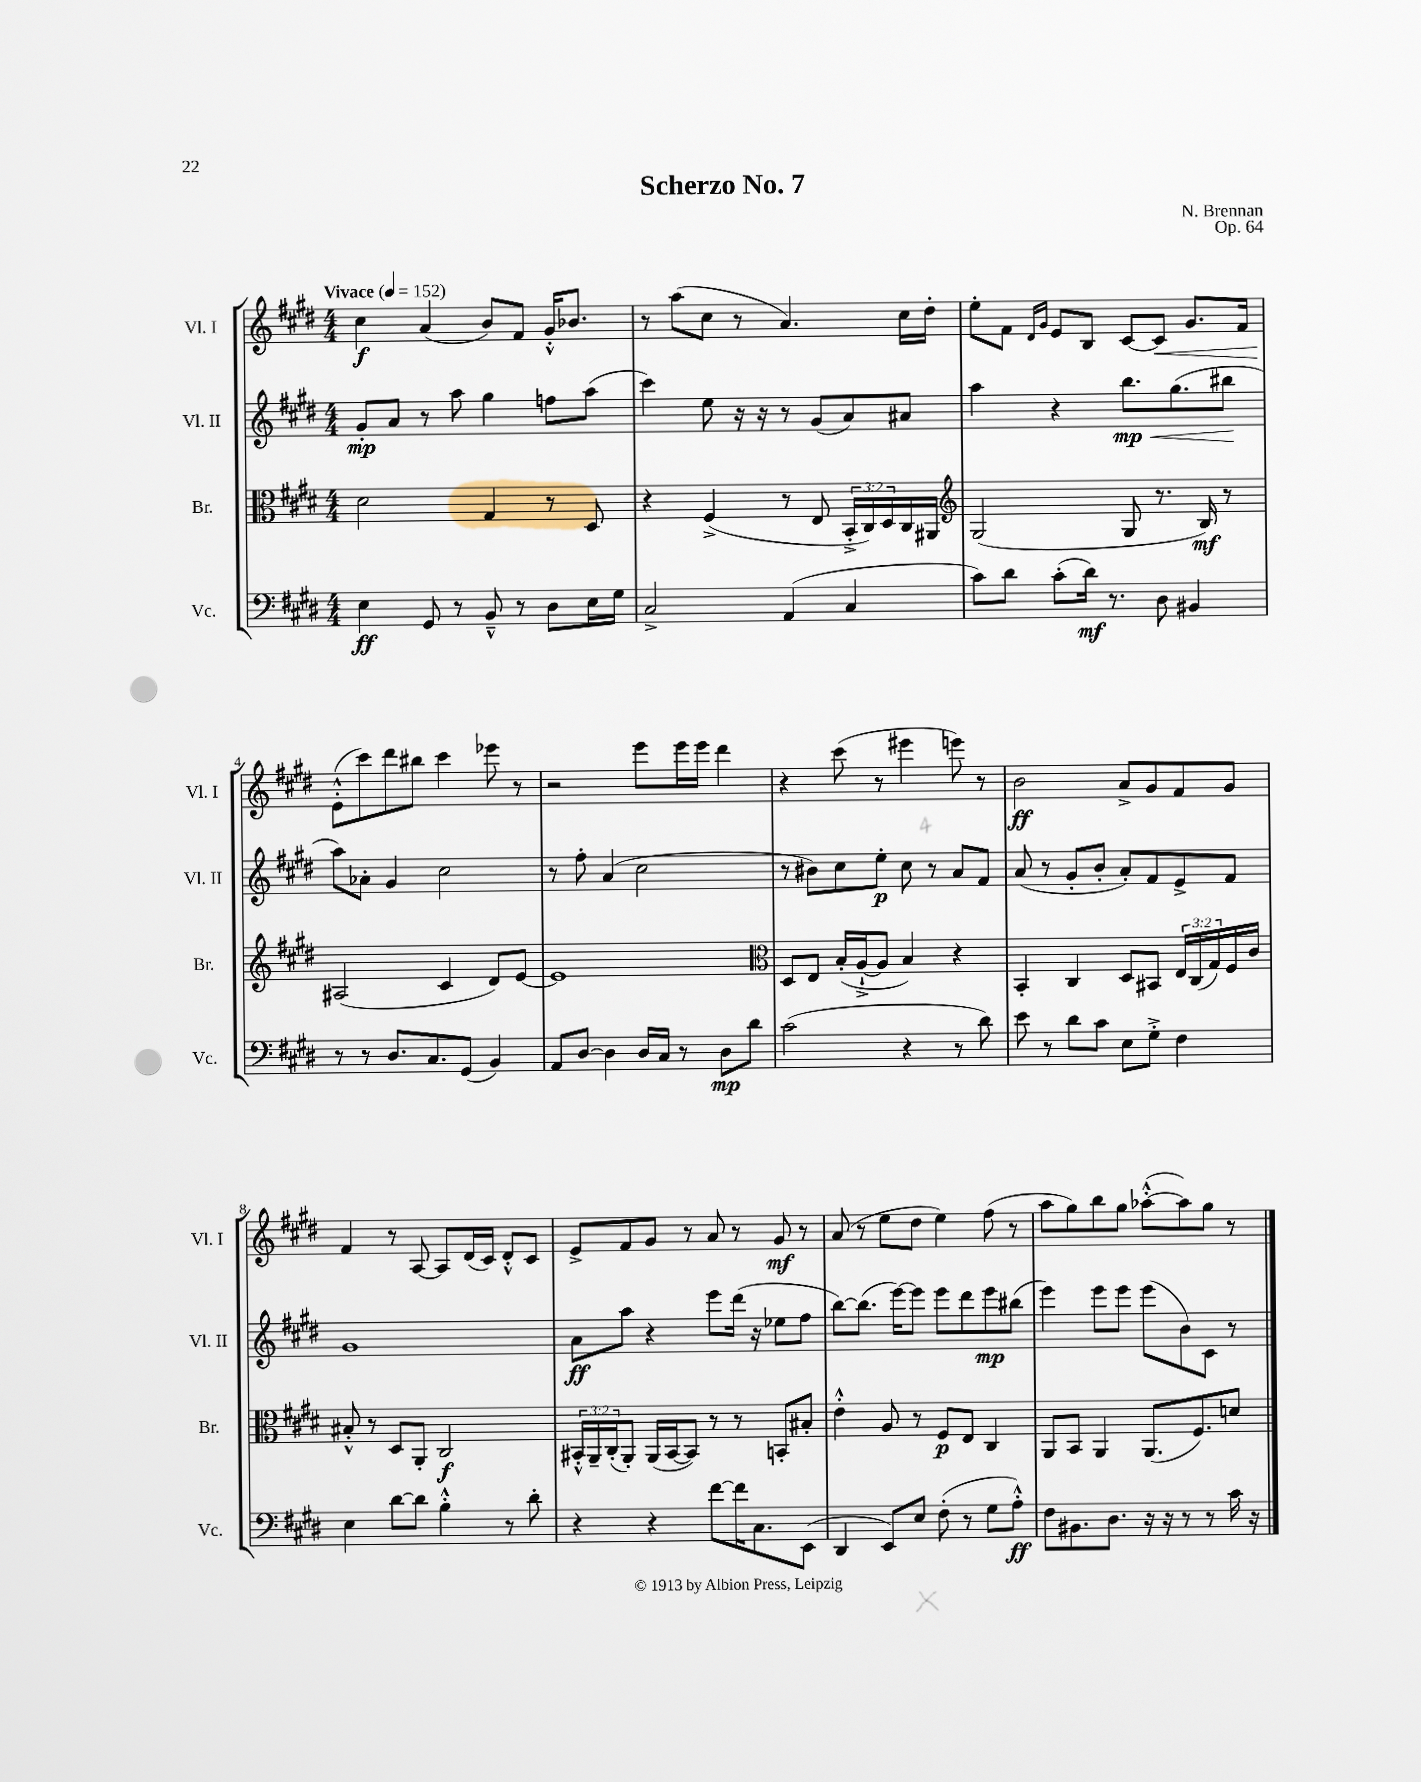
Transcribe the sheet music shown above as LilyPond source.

\header { title = "Scherzo No. 7" composer = "N. Brennan" opus = "Op. 64" }
<<
\new StaffGroup <<
\new Staff = "s0" \with { instrumentName = "Vl. I" shortInstrumentName = "Vl. I" } {
    \clef treble \key e \major \numericTimeSignature \time 4/4 \tempo "Vivace" 4 = 152
    cis''4\f a'4( b'8) fis'8 gis'16-.-^ bes'8. |
    r8 a''8( cis''8 r8 a'4.) cis''16 dis''16-. |
    e''8-. fis'8 \grace { dis'16 gis'16 } e'8 b8 cis'8~ cis'8\< gis'8. fis'16 |
    e'8-.-^\!( cis'''8) dis'''8 bis''8 cis'''4 ees'''8 r8 |
    r2 e'''8 e'''16 e'''16 dis'''4 |
    r4 cis'''8( r8 eis'''4 e'''8) r8 |
    b'2\ff a'8-> gis'8 fis'8 gis'8 |
    fis'4 r8 a8~ a8 dis'16( cis'16) dis'8-.-^ cis'8 |
    e'8-> fis'8 gis'8 r8 a'8 r8 gis'8\mf r8 |
    a'8( r8 e''8 dis''8 e''4) fis''8( r8 |
    a''8 gis''8) b''8 gis''8 aes''8~-.-^( aes''8) gis''8 r8 \bar "|." |
}
\new Staff = "s1" \with { instrumentName = "Vl. II" shortInstrumentName = "Vl. II" } {
    \clef treble \key e \major \numericTimeSignature \time 4/4
    gis'8-.\mp a'8 r8 a''8 gis''4 f''8 a''8( |
    cis'''4) e''8 r16 r16 r8 gis'8( a'8) ais'8 |
    a''4 r4 b''8.\mp\< gis''8.( bis''8\! |
    a''8) aes'8-. gis'4 cis''2 |
    r8 fis''8-. a'4( cis''2 |
    r8 bis'8) cis''8 e''8-.\p cis''8 r8 a'8 fis'8 |
    a'8( r8 gis'8-. b'8-. a'8-.) fis'8 e'8-> fis'8 |
    gis'1 |
    a'8\ff a''8 r4 e'''8 dis'''16( r16 ees''8 fis''8 |
    b''8~) b''8.( e'''16~) e'''8 e'''8 dis'''8 e'''8\mp bis''8( |
    e'''4) e'''8 e'''8 e'''8( b'8) cis'8 r8 \bar "|." |
}
\new Staff = "s2" \with { instrumentName = "Br." shortInstrumentName = "Br." } {
    \clef alto \key e \major \numericTimeSignature \time 4/4 \override Staff.TupletNumber.text = #tuplet-number::calc-fraction-text
    dis'2 gis4 r8 dis8 |
    r4 fis4->( r8 e8 \tuplet 3/2 { b,16-.-> cis16) dis16 } cis16 ais,16 |
    \clef treble gis2( gis8 r8. b16\mf) r8 |
    ais2( cis'4 dis'8) e'8~ |
    e'1 |
    \clef alto dis8 e8 b16-.( a16~-!-> a8 b4) r4 |
    b,4-. cis4 dis8 bis,8 \tuplet 3/2 { e16 cis16( gis16) } fis16 cis'16 |
    bis8-.-^ r8 dis8 a,8-. cis2\f |
    \tuplet 3/2 { bis,16-.-^ a,16-- cis16-.( } a,8-.) a,16( bis,16~ bis,8) r8 r8 b,8-. bis8-. |
    e'4-.-^ a8 r8 fis8\p e8 cis4 |
    a,8 b,8 a,4 a,8.( fis8.) d'8 \bar "|." |
}
\new Staff = "s3" \with { instrumentName = "Vc." shortInstrumentName = "Vc." } {
    \clef bass \key e \major \numericTimeSignature \time 4/4
    e4\ff gis,8 r8 b,8---^ r8 dis8 e16 gis16 |
    cis2-> a,4( cis4 |
    cis'8) dis'8 cis'8-.( dis'16\mf) r8. dis8 bis,4 |
    r8 r8 dis8. cis8. gis,8( b,4) |
    a,8 dis8~ dis4 dis16 cis16 r8 dis8\mp dis'8 |
    cis'2( r4 r8 dis'8) |
    e'8 r8 dis'8 cis'8 e8 gis8-.-> fis4 |
    e4 dis'8~ dis'8 b4-.-^ r8 dis'8-. |
    r4 r4 fis'8~ fis'16 cis8. e,8( |
    dis,4 e,8) e8 fis8-.( r8 gis8 a8-.-^\ff) |
    fis8 bis,8. dis8. r16 r16 r8 r8 cis'16 r16 \bar "|." |
}
>>
>>
